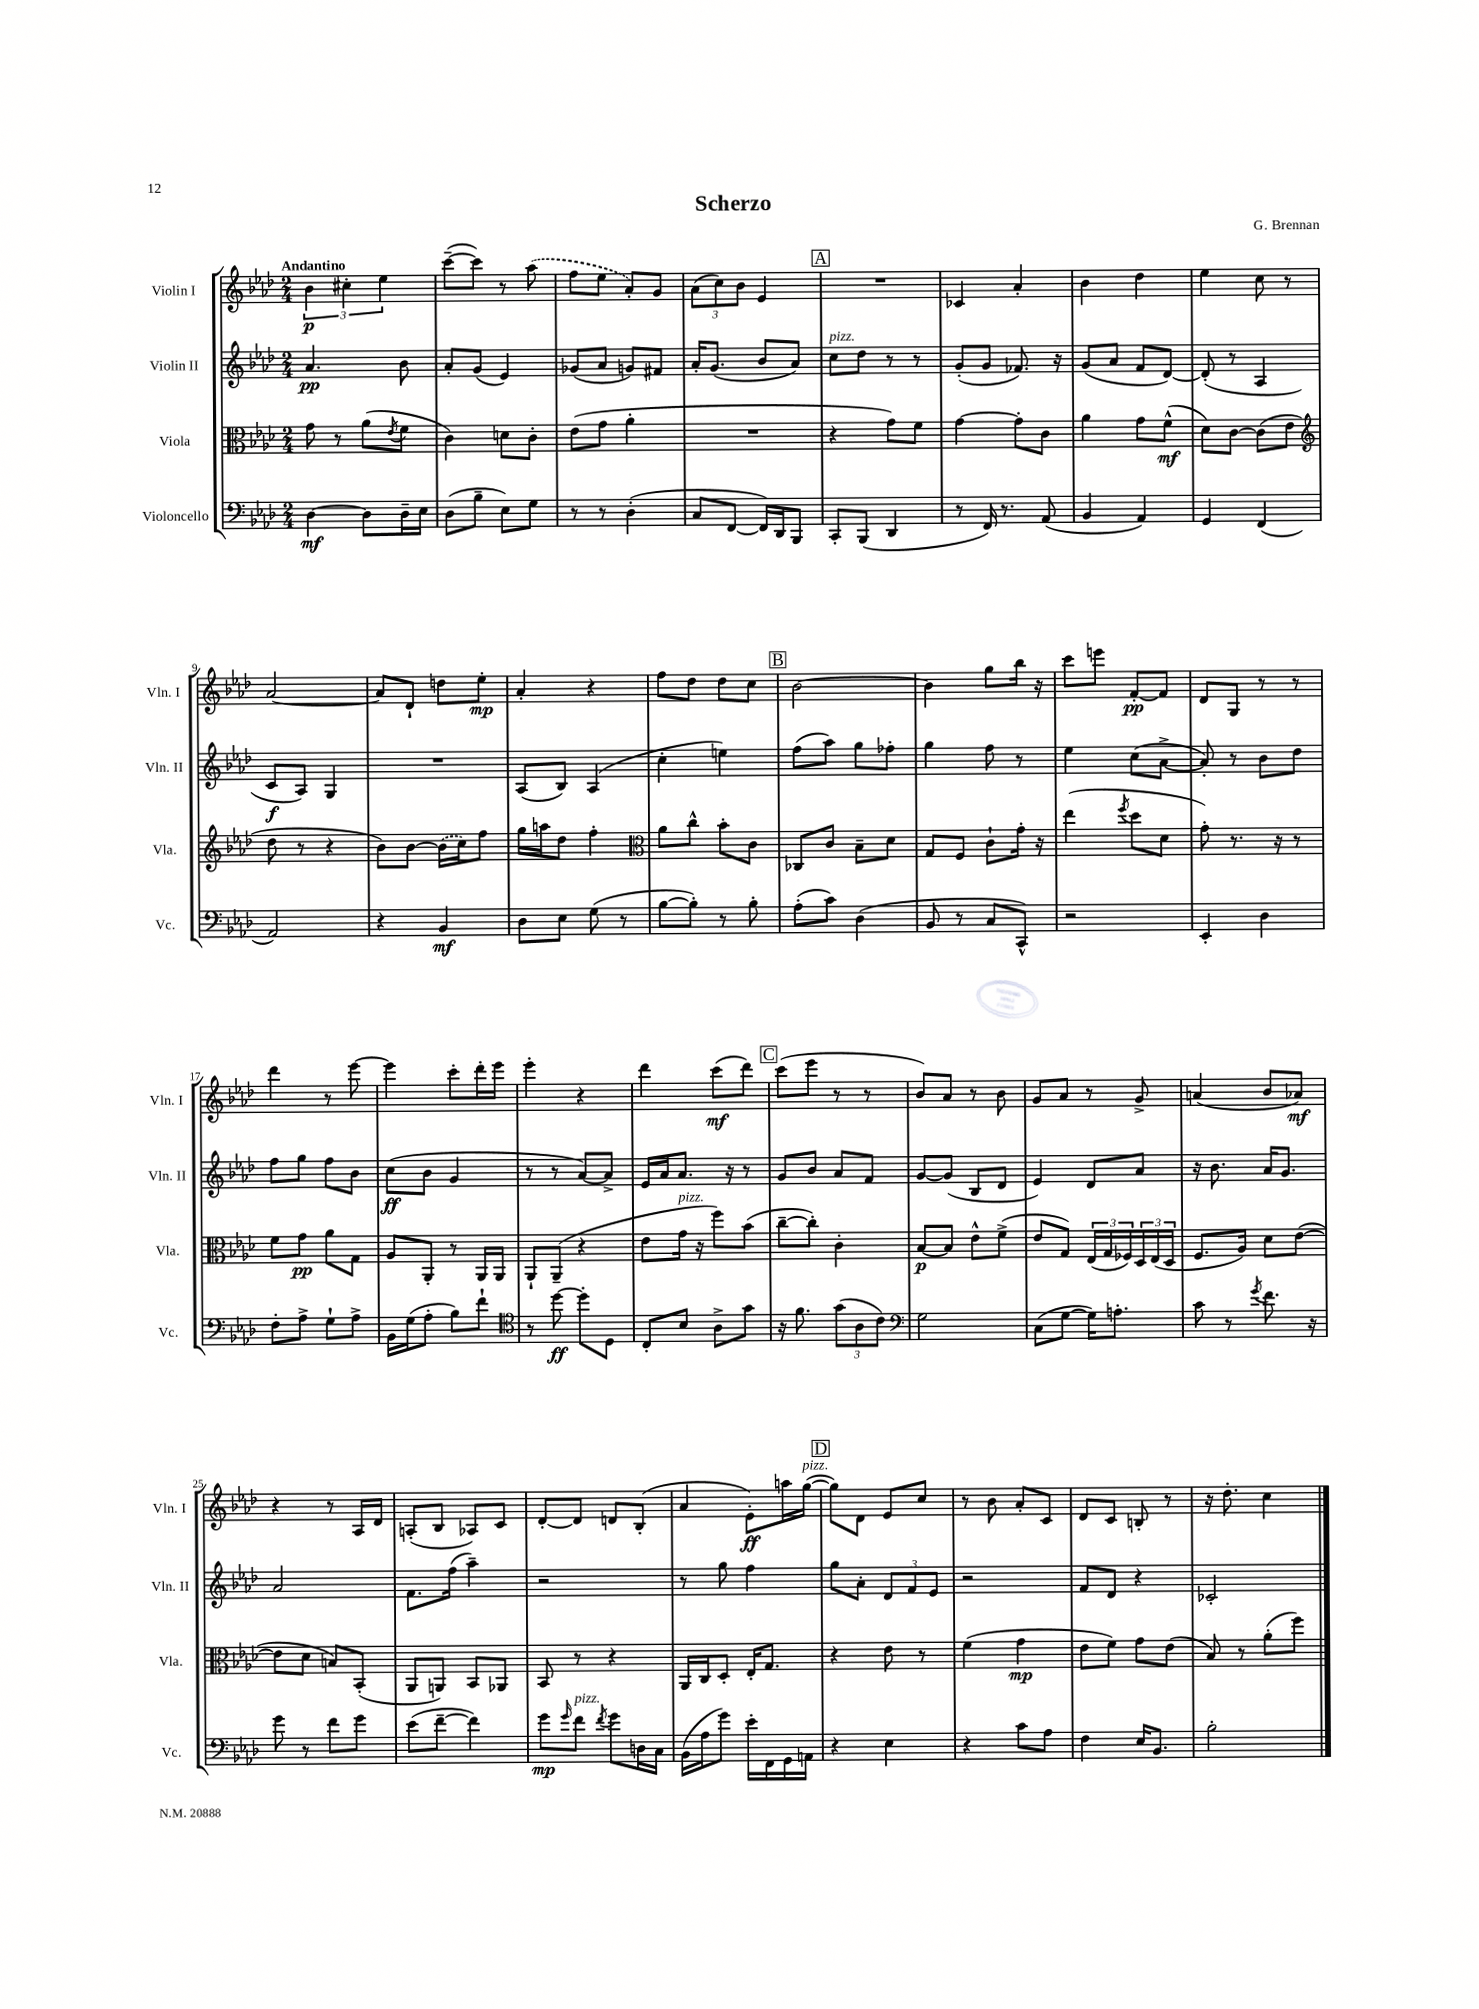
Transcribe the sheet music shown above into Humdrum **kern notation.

**kern	**kern	**kern	**kern
*staff4	*staff3	*staff2	*staff1
*clefF4	*clefC3	*clefG2	*clefG2
*k[b-e-a-d-]	*k[b-e-a-d-]	*k[b-e-a-d-]	*k[b-e-a-d-]
*M2/4	*M2/4	*M2/4	*M2/4
[4D-	8g	4.a-	6b-
.	8r	.	.
.	.	.	6cc#'
8D-]	(8a-	.	.
.	.	.	6ee-
.	8qe-	.	.
16D-~	8f	8b-	.
16E-	.	.	.
=	=	=	=
(8D-	4c)	8a-'	([8ccc~
8B-~	.	(8g	8ccc])
8E-)	8d	4e-)	8r
8G	8c'	.	(8aa-
=	=	=	=
8r	(8e-	(8g-	8ff
8r	8g	8a-	8ee-
(4D-'	4a-'	8g)	8a-')
.	.	8f#	8g
=	=	=	=
8C	2r	16a-'	(12a-
.	.	(8.g	.
.	.	.	12cc)
[8FF	.	.	.
.	.	.	12b-
16FF])	.	8b-	4e-
16DD-	.	.	.
8BBB-	.	8a-)	.
=	=	=	=
8CC'	4r	8cc	2r
(8BBB-	.	8dd-	.
4DD-	8g)	8r	.
.	8f	8r	.
=	=	=	=
8r	[4g	(8g'	4c-
16FF)	.	8g	.
8.r	.	.	.
.	8g']	8.f-)	4a-'
(8AA-	8c	.	.
.	.	16r	.
=	=	=	=
4BB-	4a-	(8g	4b-
.	.	8a-	.
4AA-)	8g	8f	4dd-
.	(8f^^	[8d-)	.
=	=	=	=
4GG	8d-)	(8d-']	4ee-
.	[8c	8r	.
(4FF	(8c]	4A-	8cc
.	8e-	.	8r
=	=	=	=
*	*clefG2	*	*
2AA-)	8dd-	8c	[2a-
.	8r	8A-)	.
.	4r	4G	.
=	=	=	=
4r	8b-)	2r	8a-]
.	[8b-	.	8d-`
4BB-	(16b-]	.	8dd
.	16cc)	.	.
.	8ff	.	8ee-'
=	=	=	=
8D-	16gg	(8A-	4a-'
.	16aa	.	.
8E-	8dd-	8B-)	.
(8G	4ff'	(4A-	4r
8r	.	.	.
=	=	=	=
*	*clefC3	*	*
[8B-	8a-	4cc'	8ff
8B-'])	8cc^^	.	8dd-
8r	8b-'	4ee)	8dd-
8B-'	8c	.	8cc
=	=	=	=
(8A-'	8C-	(8ff	[2b-
8c)	8c	8aa-)	.
(4D-	8B-~	8gg	.
.	8d-	8ff-'	.
=	=	=	=
8BB-	8G	4gg	4b-]
8r	8F	.	.
8C	8c`	8ff	8gg
8CC^^)	16g'	8r	16bb-
.	16r	.	16r
=	=	=	=
2r	(4ee-	4ee-	8ccc
.	.	.	8eee
.	8qff	.	.
.	8dd-	(8cc	[8f'
.	8d-	[8a-^	8f]
=	=	=	=
4EE-'	8g')	8a-'])	8d-
.	8.r	8r	8G
4D-	.	8b-	8r
.	16r	.	.
.	8r	8dd-	8r
=	=	=	=
8F'	8f	8ff	4ddd-
8A-^	8g	8gg	.
8G`	8a-	8ff	8r
8A-^	8G	8b-	[8eee-
=	=	=	=
16BB-	8A-	(8cc	4eee-]
(16G	.	.	.
8A-'	8AA-'	8b-	.
8B-)	8r	4g	8ccc'
8f`	16AA-	.	16ddd-'
.	16AA-	.	16eee-
=	=	=	=
*clefC4	*	*	*
8r	8AA-`	8r	4eee-'
[8dd-	(8AA-~	8r	.
8dd-']	4r	[8a-)	4r
8D-	.	8a-^]	.
=	=	=	=
8C'	8e-	16e-	4ddd-
.	.	16a-	.
8B-	16g	8.a-	.
.	16r	.	.
8A-^	8ff)	.	(8ccc
.	.	16r	.
8g	(8b-	8r	8ddd-)
=	=	=	=
16r	[8cc~	8g	(8ccc
8.f	.	.	.
.	8cc'])	8b-	8eee-
(12g	4c'	8a-	8r
12A-	.	.	.
.	.	8f	8r
12c)	.	.	.
=	=	=	=
*clefF4	*	*	*
2G	[8B-	[8g	8b-)
.	8B-]	(8g]	8a-
.	8e-^^	8B-	8r
.	(8f^	8d-	8b-
=	=	=	=
(8C	8e-	4e-)	8g
[8G	8G)	.	8a-
16G])	(24E-	8d-	8r
.	24G	.	.
8.A'	.	.	.
.	24F-)	.	.
.	24D-	8a-	8g^
.	(24E-	.	.
.	24D-	.	.
=	=	=	=
8c	8.F	16r	(4a
.	.	8.b-	.
8r	.	.	.
.	16A-)	.	.
8qg	.	.	.
8.f	8d-	16a-	8b-
.	.	8.g	.
.	([8e-	.	8a-)
16r	.	.	.
=	=	=	=
8g	8e-]	2a-	4r
8r	8d-	.	.
8f	8B)	.	8r
8g	(8BB-'	.	16A-
.	.	.	16d-
=	=	=	=
(8e-	8AA-	8.f	(8A'
[8f~	8AA)	.	8B-
.	.	(16ff	.
4f])	8BB-	4aa-~)	8A-)
.	8AA-	.	8c
=	=	=	=
8g	8BB-	2r	[8d-'
16qqg	.	.	.
8f	8r	.	8d-]
8qf	.	.	.
8g	4r	.	8d
16D	.	.	(8B-'
16C	.	.	.
=	=	=	=
(16BB-	16AA-	8r	4a-
16A-	16C	.	.
8g)	8D-'	8gg	.
16e-'	16E-'	4ff	8e-')
16FF	8.G	.	.
16GG	.	.	16aa
16AA	.	.	([16gg
=	=	=	=
4r	4r	8gg	8gg])
.	.	8a-'	8d-
4E-	8e-	12d-	8e-
.	.	12f	.
.	8r	.	8cc
.	.	12e-	.
=	=	=	=
4r	(4f	2r	8r
.	.	.	8b-
8c	4g	.	8a-'
8A-	.	.	8c
=	=	=	=
4F	8e-	8f	8d-
.	8f)	8d-	8c
16E-	8g	4r	8B'
8.BB-	.	.	.
.	(8e-	.	8r
=	=	=	=
2B-'	8B-)	2c-'	16r
.	.	.	8.dd-'
.	8r	.	.
.	(8a-'	.	4cc
.	8ff)	.	.
==	==	==	==
*-	*-	*-	*-
